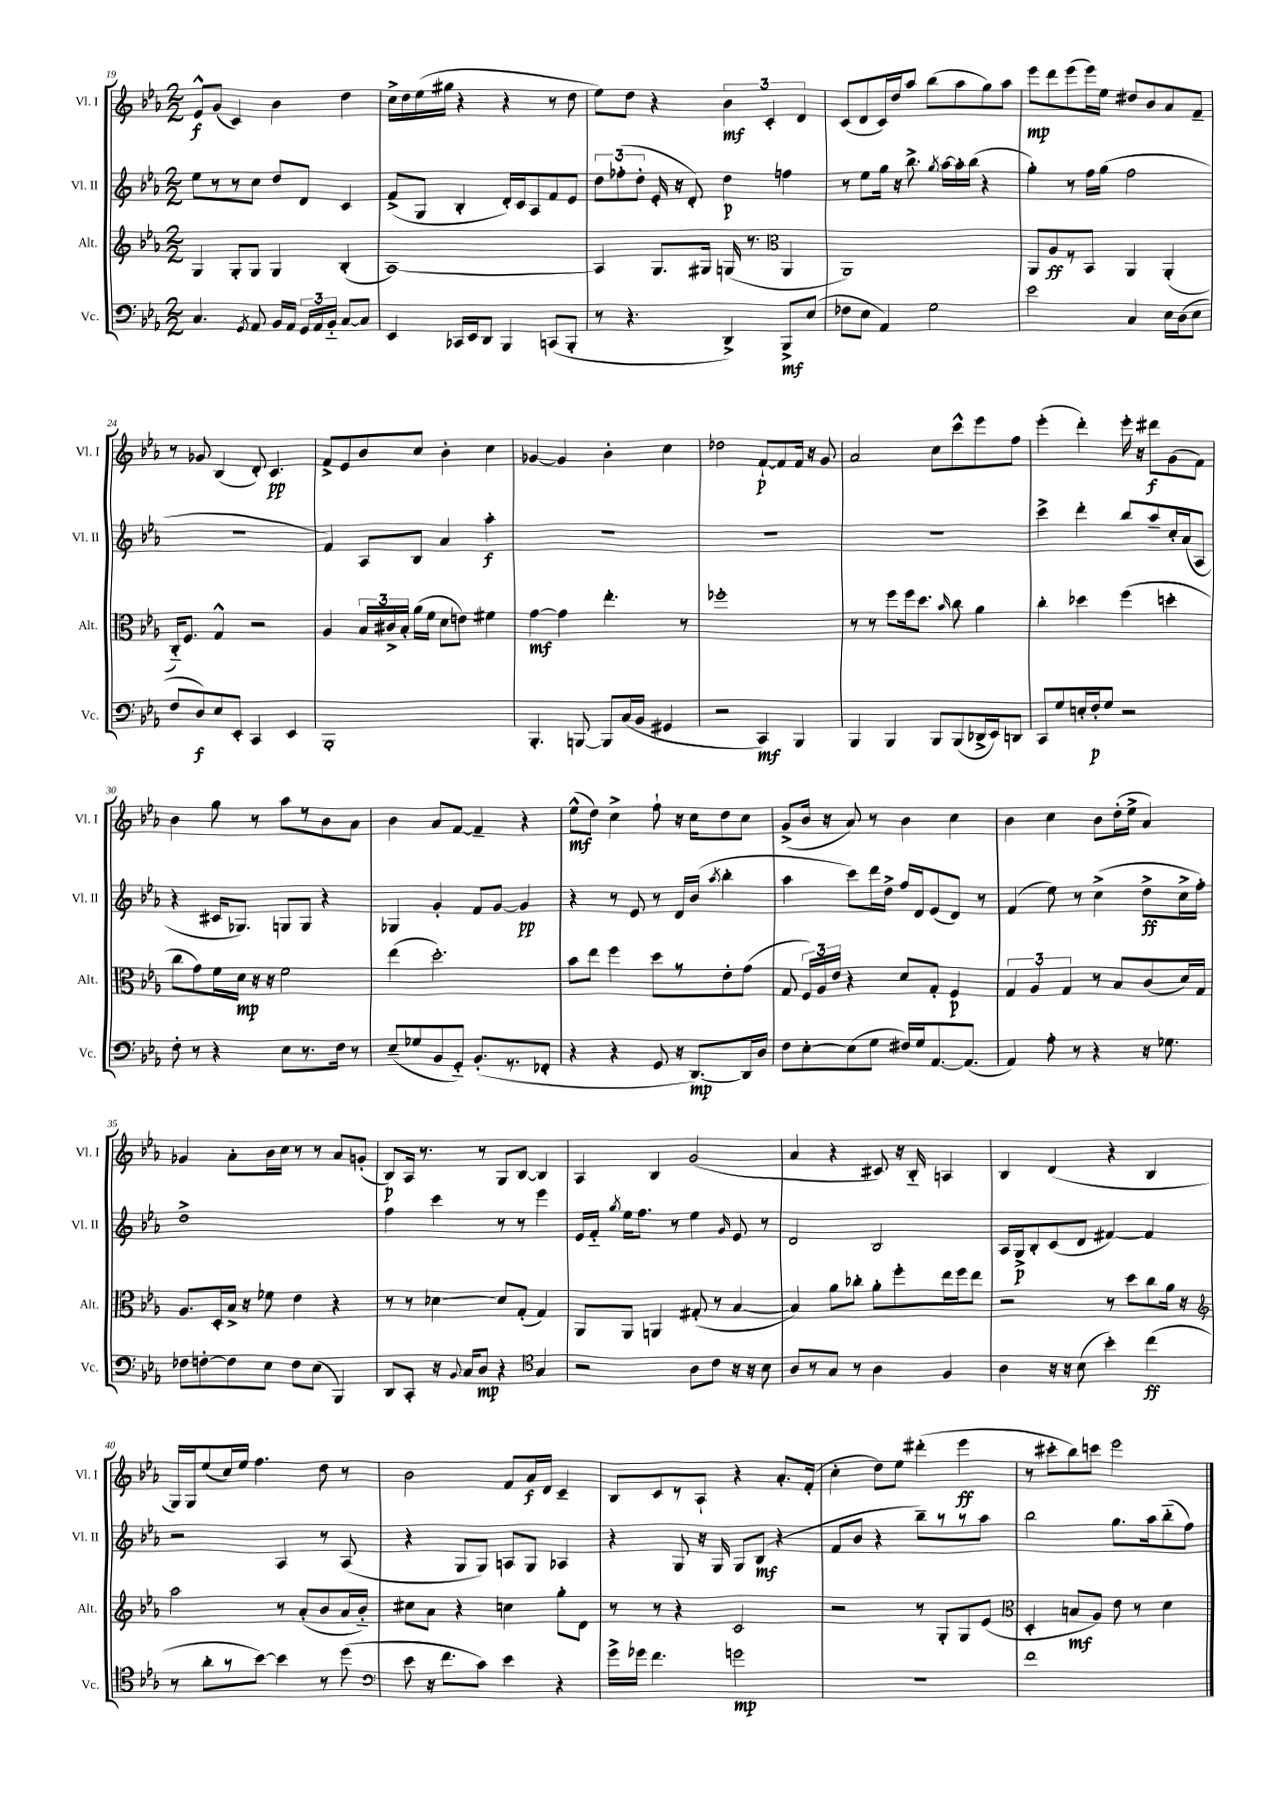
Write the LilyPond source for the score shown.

<<
\new StaffGroup <<
\new Staff = "s0" \with { instrumentName = "Vl. I" shortInstrumentName = "Vl. I" } {
    \clef treble \key ees \major \numericTimeSignature \time 2/2
    \autoBeamOff ees'8[-^\f g'8]( c'4) bes'4 d''4 |
    c''16[-> d''16 ees''16( gis''16] r4 r4 r8 d''8 |
    ees''8[) d''8] r4 \tuplet 3/2 { bes'4\mf c'4-. d'4 } |
    c'8[( d'8 c'16) d''16 aes''8] bes''8[( aes''8 g''8) aes''8] |
    ees'''8[\mp d'''8 ees'''8( ees'''16) ees''16] dis''8[ bes'8 aes'8 f'8]-- |
    r8 ges'8 bes4( d'8-.) c'4.\pp |
    f'8[-> ees'8 bes'8 c''8] bes'4-. c''4 |
    ges'4~ ges'4 bes'4-. c''4 |
    des''2 f'8[~-!\p f'8 f'16] r16 g'8 |
    aes'2 c''8[ c'''8-^ ees'''8 f''8] |
    ees'''4-.( d'''4-.) ees'''16-. r16 dis'''8[\f g'8( f'8]) |
    bes'4 g''8 r8 aes''8[ r8 bes'8 aes'8] |
    bes'4 aes'8[ f'8]~ f'4-- r4 |
    ees''8[-^\mf( d''8]) c''4-> f''8-! r16 c''16[ d''8 c''8] |
    g'8[->( bes'16] r16 aes'8) r8 bes'4 c''4 |
    bes'4 c''4 bes'8[ d''16-.( ees''16]-> aes'4) |
    ges'4 aes'8[-. bes'16 c''16] r8 r8 aes'8[ g'8]-.( |
    bes8[\p) aes16] r8. r8 g8[ bes8]~ bes4 |
    aes4 bes4 g'2( |
    aes'4 r4 cis'8) r16 bes16-_ a4 |
    bes4 d'4( r4 bes4 |
    g16[) g16 ees''8( c''16) ees''16] f''4. d''8 r8 |
    bes'2 f'8[ aes'16\f d'16] c'4-- |
    bes8[ c'8 r8 aes8]-! r4 aes'8.[-. f'16]-.( |
    c''4-. d''8[) ees''8] dis'''4-.( ees'''4\ff |
    r8 cis'''8[-. bes''8) c'''8] ees'''2 \bar "|." |
}
\new Staff = "s1" \with { instrumentName = "Vl. II" shortInstrumentName = "Vl. II" } {
    \clef treble \key ees \major \numericTimeSignature \time 2/2
    \autoBeamOff ees''8[ r8 r8 c''8] d''8[ d'8] c'4 |
    f'8[->( g8] bes4-. d'16[-.) c'16 aes8 f'8 ees'8] |
    \tuplet 3/2 { d''8[ fes''8-.( d''8]-. } ees'16-. r16 d'8-.) d''4\p f''4 |
    r8 ees''8[ g''16] r16 bes''8.-> \acciaccatura { g''8 } aes''16[~ aes''16-. bes''16]( r4 |
    g''4-.) r8 f''16[ g''16]( f''2 |
    R1 |
    f'4) aes8[ bes8] aes'4 aes''4-.\f |
    R1 |
    R1 |
    R1 |
    c'''4-> d'''4-. bes''8[ aes''8-- c''16-. aes'16( aes8] |
    r4 cis'16[ ges8.]) g8[ g8] r4 |
    ges4 g'4-. f'8[ g'8]~ g'4\pp |
    r4 r8 ees'8 r8 d'16[ bes'16]( \acciaccatura { aes''8 } bes''4-. |
    aes''4 c'''8[) d'''16 d''16]-> f''16[ d'16 ees'8( d'8]) r8 |
    f'4( ees''8) r8 c''4->( d''8[->\ff c''16-> f''16]-.) |
    d''1-> |
    f''4 c'''4 r8 r8 ees'''4 |
    ees'16[ f'16]-_ \acciaccatura { g''8 } ees''16[ f''8.] r8 ees''4 \grace { g'16 } ees'8 r8 |
    d'2 bes2 |
    aes16[ g16->\p bes8-. c'8( d'8] fis'4~) fis'4 |
    r2 aes4 r8 aes8( |
    r4 g8[ g8]) a8[ g8] aes4 |
    r4 g8 r16 g16 g8[ bes8]\mf( r4 |
    f'8[ bes'8] r4 bes''8[--) r8 r8 aes''8] |
    bes''2 g''8.[ aes''16 bes''8-_( f''8]) \bar "|." |
}
\new Staff = "s2" \with { instrumentName = "Alt." shortInstrumentName = "Alt." } {
    \clef treble \key ees \major \numericTimeSignature \time 2/2
    \autoBeamOff g4 g8[-. g8] g4 bes4-.( |
    aes1~) |
    aes4 g8.[ gis16] g16( r8. \clef alto aes,4 |
    aes,1) |
    aes,8[ aes8\ff r8 bes,8] aes,4 aes,4-.( |
    c16[-_) f8.] g4-^ r2 |
    aes4 \tuplet 3/2 { bes16[ cis'16-> bes16]-. } aes'16[( f'16] d'8[ e'8]) fis'4 |
    g'4~\mf g'4 ees''4.-. r8 |
    fes''1-. |
    r8 r8 f''8[ f''16 d''8.] \grace { bes'16 } c''8 aes'4 |
    c''4-. des''4 f''4( d''4-. |
    c''8[ g'8) f'16 d'16]\mp r16 r16 f'2 |
    ees''4( d''2.-.) |
    bes'8[ ees''8] f''4 d''8[ r8 ees'8-. g'8]( |
    g8 \tuplet 3/2 { f16[) aes16 ees'16] } r4 d'8[ g8]-. f4\p |
    \tuplet 3/2 { g4 aes4 g4 } r8 bes8[ c'8( d'16) g16] |
    aes8.[ d16-. bes16]-> r16 fes'8 ees'4 r4 |
    r8 r8 des'4~ des'8[ g8]-.( g4) |
    aes,8[ aes,8] a,4 gis8-.( r8 bes4~ |
    bes4) aes'8[ ces''8]-. aes'8[-. f''8-. ees''16 f''16 ees''8] |
    r2 r8 d''8[ c''8 aes'16] r16 |
    \clef treble aes''2 r8 aes'8[-.( bes'8 aes'16 bes'16]-_) |
    cis''8[ aes'8] r4 c''4 g''8[-. d'8] |
    r8 r8 r4 c'2 |
    r2 r8 g8[-. g8 ees'8]( |
    \clef alto d4-. b8[\mf aes8]) ees'8 r8 d'4 \bar "|." |
}
\new Staff = "s3" \with { instrumentName = "Vc." shortInstrumentName = "Vc." } {
    \clef bass \key ees \major \numericTimeSignature \time 2/2
    \autoBeamOff c4. \acciaccatura { g,8 } aes,8 bes,16[ aes,16] \tuplet 3/2 { g,16[ aes,16 bes,16]-_ } c8[~ c8] |
    ees,4 ces,16[ ees,16 d,8] bes,,4 c,8[( bes,,8]-. |
    r8 r4. d,4->) bes,,8[->\mf ees8]( |
    fes8[ ees8] aes,4) g2 |
    ees'2 c4 ees16[ d16( ees8] |
    f8[ d8\f) ees8 ees,8]-. c,4 ees,4 |
    bes,,1-. |
    bes,,4.-. b,,8~ b,,8[ c16( bes,16] gis,4 |
    r2 c,4\mf) bes,,4 |
    bes,,4 bes,,4 bes,,8[ bes,,8( des,16-> ees,16) d,8] |
    c,8[ g8 e16-. f16-.\p g8] r2 |
    f8-. r8 r4 ees8[ r8. f16] r8 |
    ees8[--( ges8 bes,8 g,8]-_) bes,8.[-.( r8. fes,8]-. |
    r4 r4 g,8 r16 d,8.[~\mp) d,16 d16] |
    f8[ ees8~-. ees8( g8] fis16[) g16 aes,8.~ aes,8.]( |
    aes,4) aes8-. r8 r4 r16 ges8. |
    fes8[ f8~-. f8 ees8] f8[ ees8]( bes,,4) |
    d,8[ c,8]-. r16 \appoggiatura { bes,8 } c16[ d8]\mp r4 \clef tenor g4 |
    r2 aes8[ c'8] r16 r16 bes8 |
    aes8[ r8 g8] r8 aes4 f4 |
    aes4 r16 r16 bes8( bes'4-.) c''4\ff( |
    r8 aes'8[-. r8 bes'8]~) bes'4 r8 d''8( |
    \clef bass ees'8 r16 f'8.[ c'8]) ees'4 r4 |
    g'16[-> ges'16] f'4. g'2\mp |
    R1 |
    f'1 \bar "|." |
}
>>
>>
\layout { \context { \Score currentBarNumber = #19 } }
